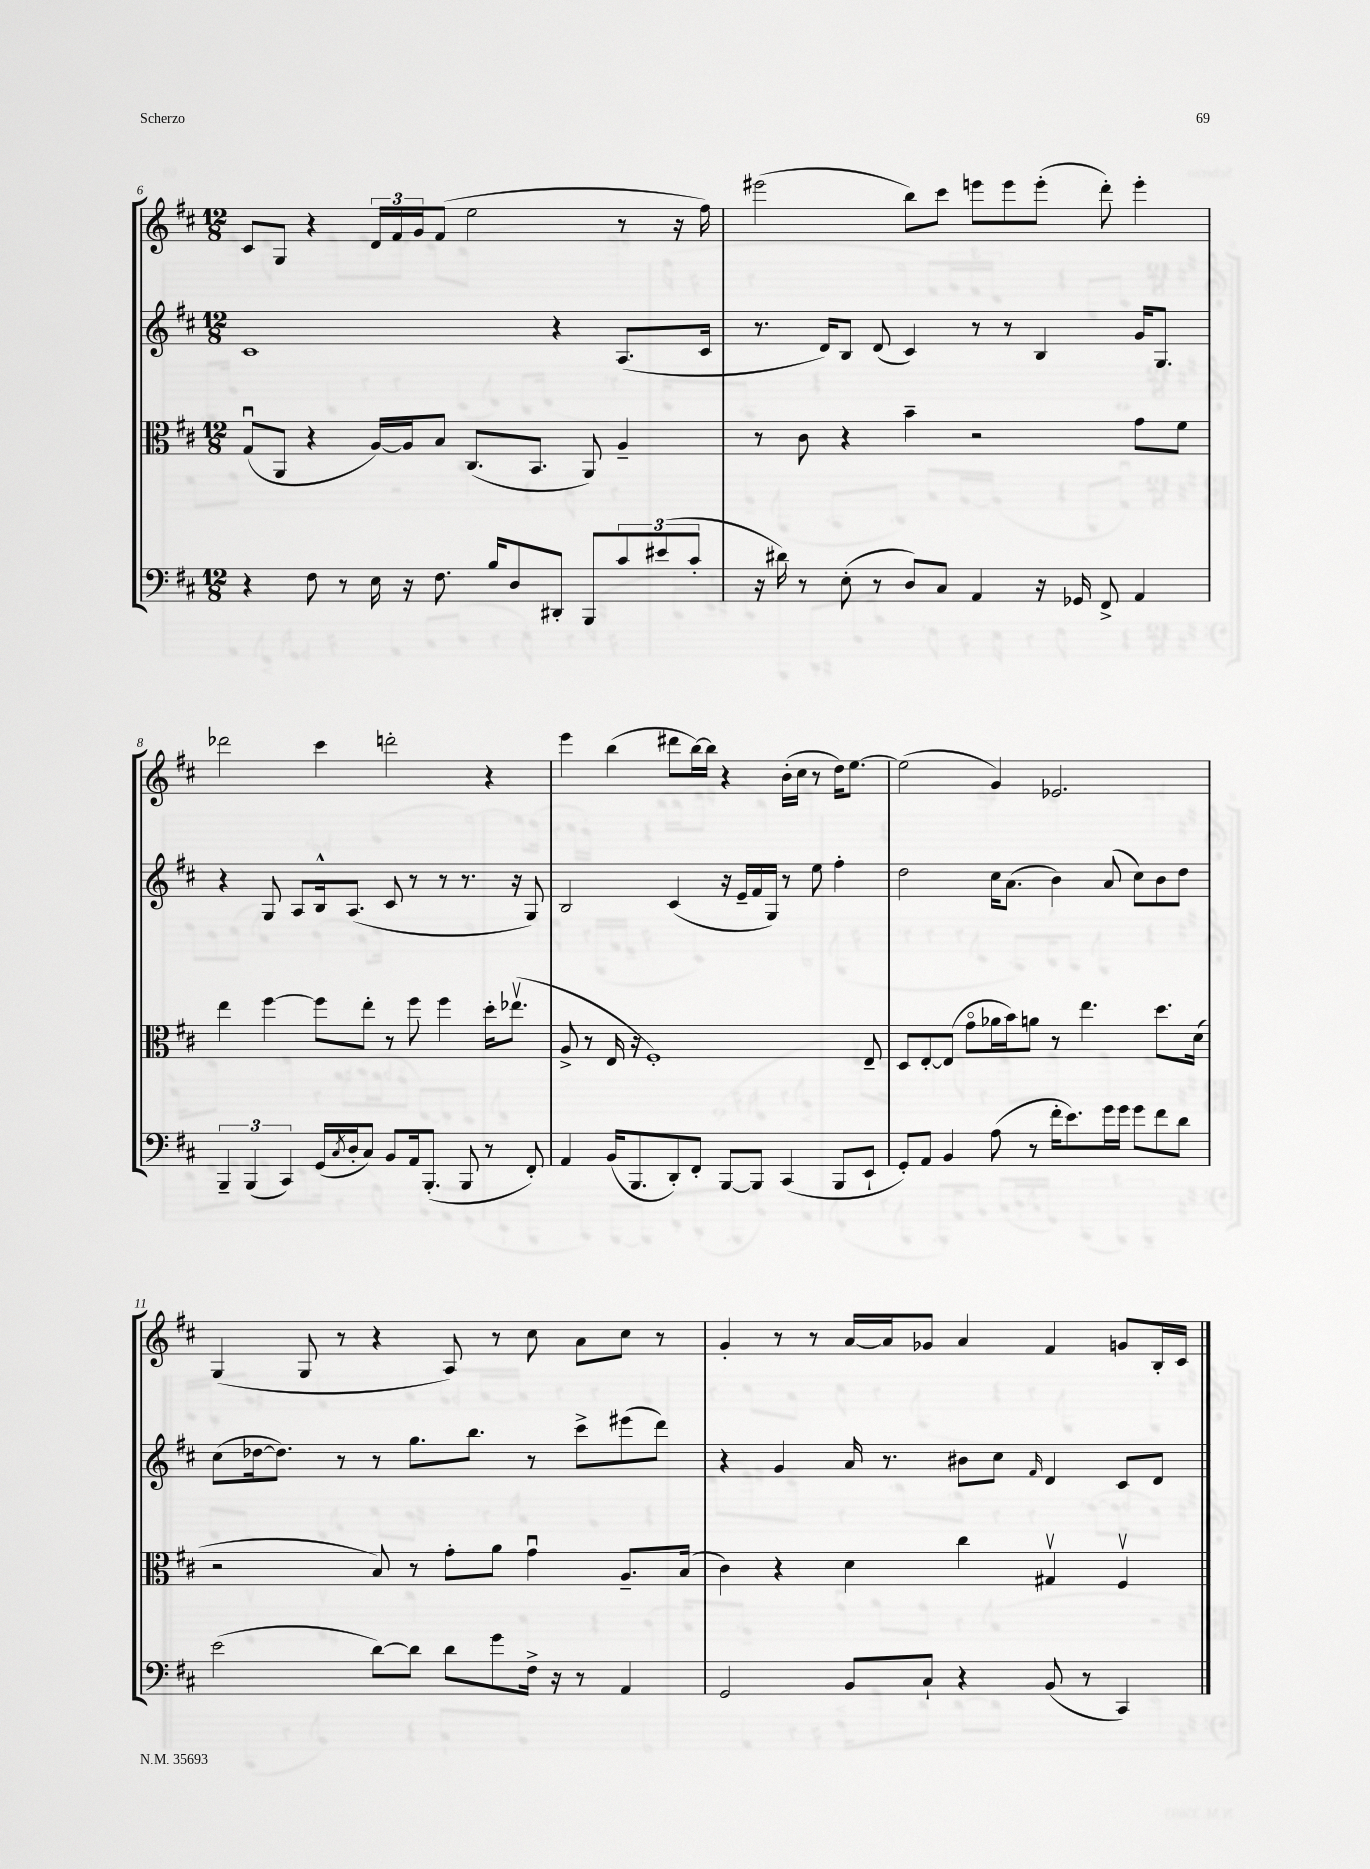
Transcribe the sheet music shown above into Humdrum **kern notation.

**kern	**kern	**kern	**kern
*part4	*part3	*part2	*part1
*staff4	*staff3	*staff2	*staff1
*clefF4	*clefC3	*clefG2	*clefG2
*k[f#c#]	*k[f#c#]	*k[f#c#]	*k[f#c#]
*M12/8	*M12/8	*M12/8	*M12/8
=6	=6	=6	=6
4r	(8Gu/L	1c#	8c#/L
.	8AA/J	.	8G/J
8F#\	4r	.	4r
8r	.	.	.
16E\	[16A/LL)	.	24d/LL
.	.	.	24f#/
16r	16A/J]	.	.
.	.	.	24g/J
8.F#\	8B/J	.	(8f#/J
.	(8.C#/L	.	2ee\
16B/KL	.	.	.
8D/	.	.	.
.	8.BB/J	.	.
8DD#X'/J	.	4r	.
8BBB/L	8AA/)	.	.
12c#/	4A~/	(8.A/L	8r
(12e#X/	.	.	.
.	.	.	16r
12c#'/J	.	.	.
.	.	16c#/Jk	16ff#\)
=7	=7	=7	=7
16r	8r	8.r	(2eee#X\
16d#X\)	.	.	.
8r	8c#\	.	.
.	.	16d/KL)	.
(8E'\	4r	8B/J	.
8r	.	(8d/	.
8D/L)	4b~\	4c#/)	8bb\L)
8C#/J	.	.	8ccc#\J
4AA/	2r	8r	8eeen\L
.	.	8r	8eee\
16r	.	4B/	(8eee'\J
16GG-X/	.	.	.
8FF#^/	.	.	8ddd'\)
4AA/	8g\L	16g/KL	4eee'\
.	.	8.G/J	.
.	8f#\J	.	.
!!LO:LB:g=z
=8	=8	=8	=8
6BBB~/	4ee\	4r	2ddd-X\
(6BBB/	.	.	.
.	[4ff#\	8G/	.
6CC#/)	.	.	.
.	.	8A/L	.
(16GG/LL	8ff#\L]	16B^^/k	4ccc#\
8qC#/	.	.	.
16D'/J	.	(8.A/J	.
8C#/J)	8ee'\J	.	.
8BB/L	8r	8c#/	2dddn'\
16AA/k	8ff#\	8r	.
(8.BBB'/J	.	.	.
.	4ff#\	8r	.
8BBB/	.	8.r	.
8r	16dd'\KL	.	4r
.	(8.ee-Xv\J	16r	.
8FF#'/)	.	8G/)	.
=9	=9	=9	=9
4AA/	8A^/	2B/	4eee\
.	8r	.	.
(16BB/KL	16E/	.	(4bb\
8.BBB/	16r	.	.
.	1F#')	.	.
8DD'/)	.	(4c#/	8ddd#X\L
8FF#'/J	.	.	[16bb\L)
.	.	.	16bb\JJ]
[8BBB/L	.	16r	4r
.	.	16e~/LL	.
8BBB/J]	.	16f#/	.
.	.	16G/JJ)	.
(4CC#/	.	8r	(16b'\LL
.	.	.	16cc#\JJ
.	.	8ee\	8r
8BBB/L	.	4ff#'\	16dd\KL)
.	.	.	[8.ee\J
8EE`/J	8E~/	.	.
=10	=10	=10	=10
8GG'/L)	8D/L	2dd\	(2ee\]
8AA/J	[8E'/	.	.
4BB/	(8E/J]	.	.
.	8g\L	.	.
(8A\	16a-X\L	16cc#\KL	4g/)
.	16b\J)	(8.a\J	.
8r	8an\J	.	.
16f#'\KL	8r	4b\)	2.e-X/
8.e\)	.	.	.
.	4.ee\	.	.
16g\L	.	(8a/	.
16g\JJ	.	.	.
8g\L	.	8cc#\L)	.
8f#\	8.dd\L	8b\	.
8d\J	.	8dd\J	.
.	(16d\Jk	.	.
!!LO:LB:g=z
=11	=11	=11	=11
(2e\	2r	(8cc#\L	(4G/
.	.	[16dd-X\k	.
.	.	8.dd-\J])	.
.	.	.	8G/
.	.	8r	8r
[8d\L)	8B/)	8r	4r
8d\J]	8r	8.gg\L	.
8d\L	8g'\L	.	8A/)
.	.	8.bb\J	.
8g\	8a\J	.	8r
16F#^\Jk	4gu\	8r	8cc#\
16r	.	.	.
8r	.	8ccc#^\L	8a\L
4AA/	8.A~/L	(8eee#X\	8cc#\J
.	.	8ddd\J)	8r
.	(16B/Jk	.	.
=12	=12	=12	=12
2GG/	4c#\)	4r	4g'/
.	4r	4g/	8r
.	.	.	8r
8BB/L	4d\	16a/	[16a/LL
.	.	8.r	16a/J]
8C#`/J	.	.	8g-X/J
4r	4cc#\	8b#X\L	4a/
.	.	8cc#\J	.
.	.	16qqf#/	.
(8BB/	4G#Xv/	4d/	4f#/
8r	.	.	.
4CC#/)	4F#v/	8c#/L	8gn/L
.	.	8d/J	16B'/L
.	.	.	16c#/JJ
==	==	==	==
*-	*-	*-	*-
